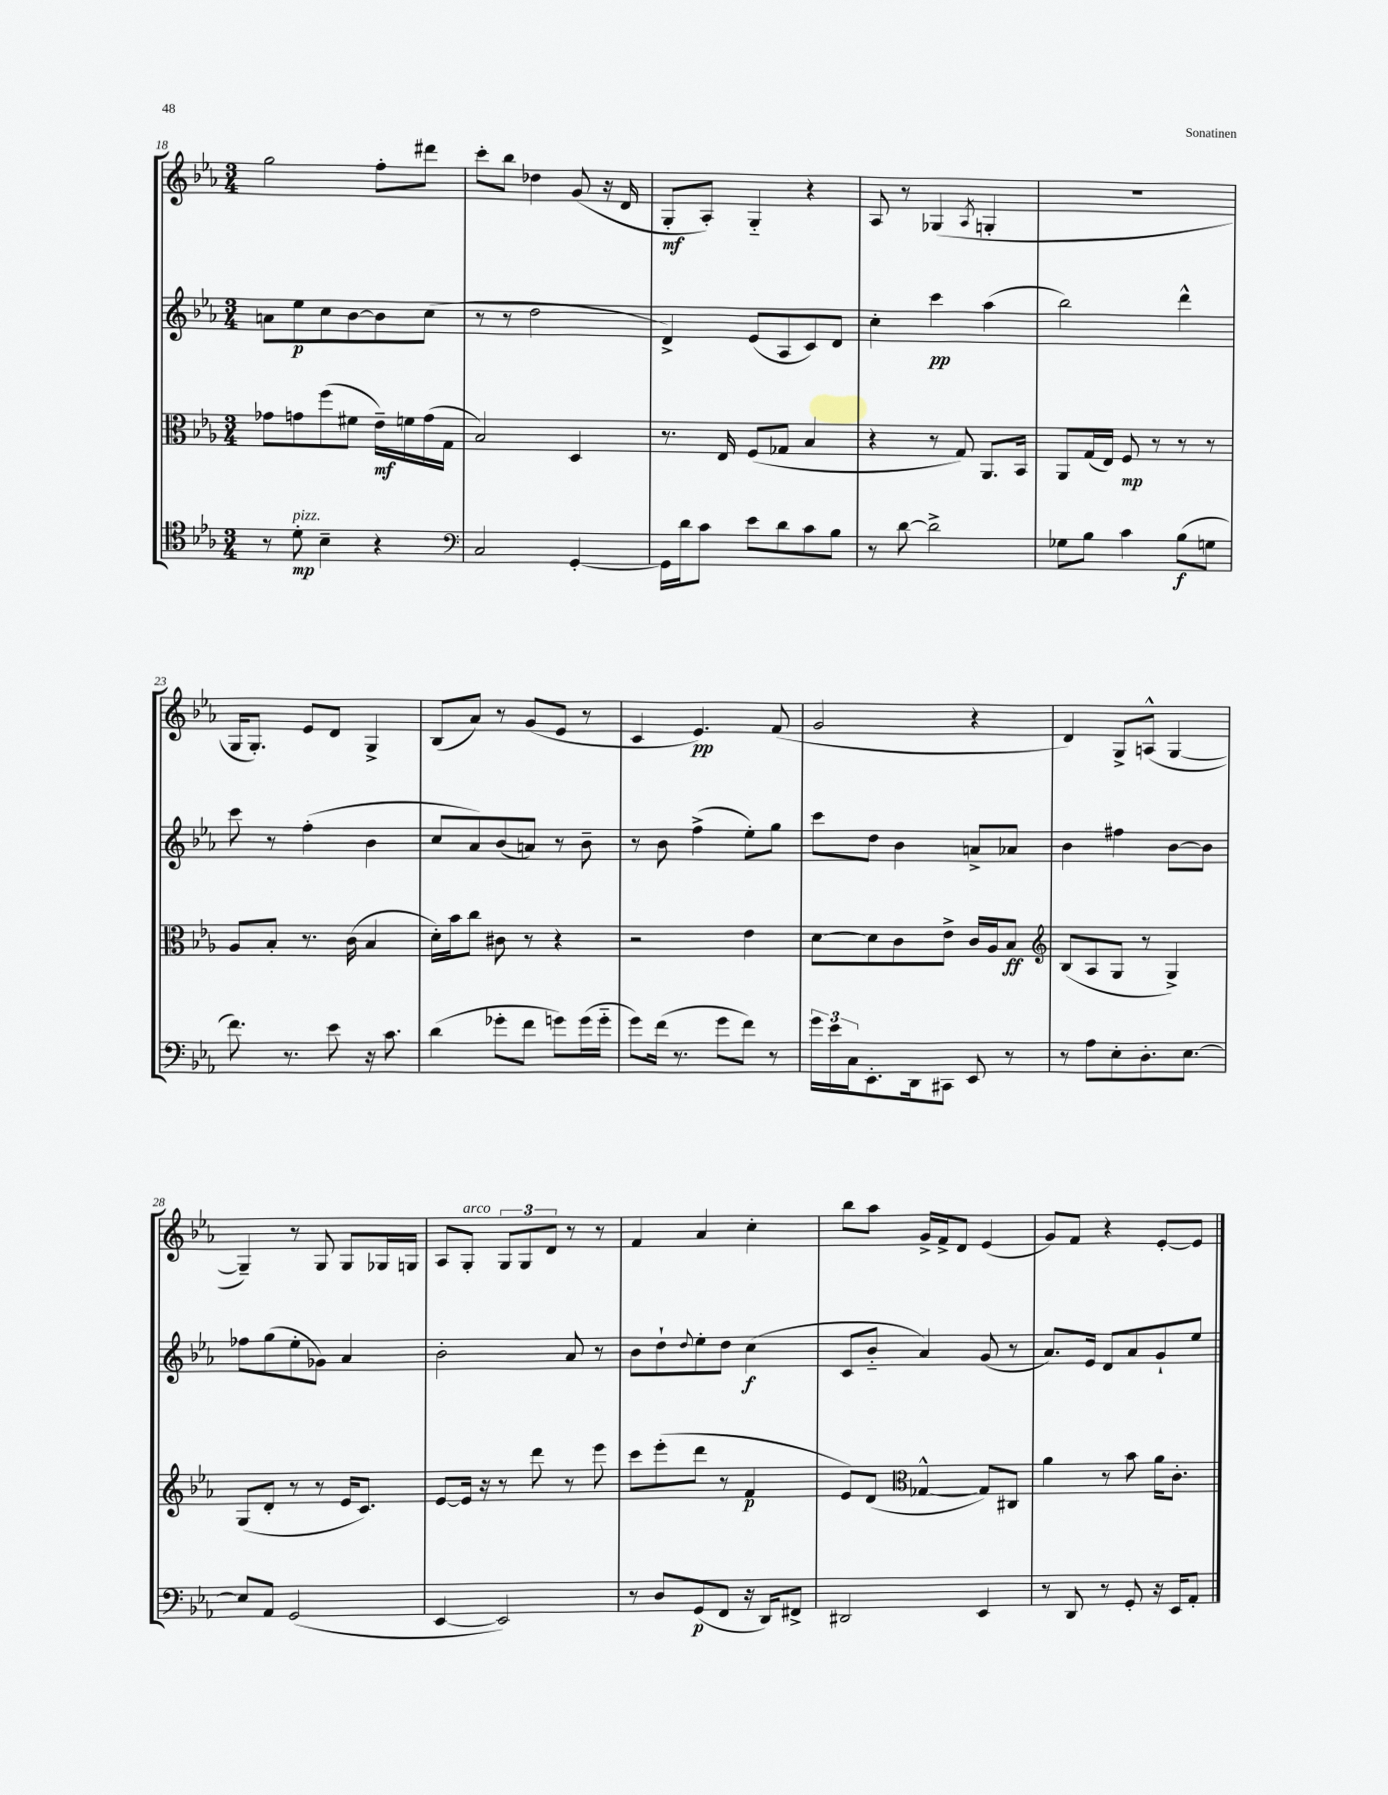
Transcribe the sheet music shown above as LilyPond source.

<<
\new StaffGroup <<
\new Staff = "s0" {
    \clef treble \key ees \major \numericTimeSignature \time 3/4
    g''2 f''8-. dis'''8 |
    c'''8-. bes''8 des''4 g'8( r16 d'16 |
    g8-.\mf aes8-.) g4-_ r4 |
    aes8 r8 ges4( \acciaccatura { aes8 } g4-. |
    R2. |
    g16 g8.-.) ees'8 d'8 g4-> |
    bes8( aes'8) r8 g'8( ees'8 r8 |
    c'4 ees'4.\pp) f'8( |
    g'2 r4 |
    d'4) g8-> a8-^( g4~ |
    g4--) r8 g8 g8 ges16 g16 |
    aes8 g8-.^\markup { \italic "arco" } \tuplet 3/2 { g8 g8 d'8 } r8 r8 |
    f'4 aes'4 c''4-. |
    bes''8 aes''8 g'16-> f'16-> d'8 ees'4( |
    g'8) f'8 r4 ees'8~-. ees'8 \bar "|." |
}
\new Staff = "s1" {
    \clef treble \key ees \major \numericTimeSignature \time 3/4
    a'8 ees''8\p c''8 bes'8~ bes'8 c''8( |
    r8 r8 d''2 |
    d'4->) ees'8( aes8 c'8) d'8 |
    c''4-. c'''4\pp aes''4( |
    bes''2) d'''4-^ |
    c'''8 r8 f''4-.( bes'4 |
    c''8 aes'8) bes'8( a'8) r8 bes'8-- |
    r8 bes'8 f''4->( ees''8-.) g''8 |
    c'''8 d''8 bes'4 a'8-> aes'8 |
    bes'4 fis''4 bes'8~ bes'8 |
    fes''8 g''8( ees''8-. ges'8) aes'4 |
    bes'2-. aes'8 r8 |
    bes'8 d''8-! \appoggiatura { d''8 } ees''8-. d''8 c''4\f( |
    c'8 bes'8-_ aes'4) g'8( r8 |
    aes'8.) ees'16 d'8 aes'8 g'8-! ees''8 \bar "|." |
}
\new Staff = "s2" {
    \clef alto \key ees \major \numericTimeSignature \time 3/4
    ges'8 g'8 f''8( fis'8 ees'16--\mf) f'16 g'16( g16 |
    bes2) d4 |
    r8. ees16 f8( ges8 bes4 |
    r4 r8 g8) aes,8. bes,16 |
    aes,8 g16( ees16) f8\mp r8 r8 r8 |
    aes8 bes8-. r8. c'16( bes4 |
    d'16-.) bes'16 c''8 cis'8 r8 r4 |
    r2 ees'4 |
    d'8~ d'8 c'8 ees'8-> c'16 aes16 bes8\ff |
    \clef treble bes8( aes8 g8 r8 g4->) |
    g8( d'8-. r8 r8 ees'16 c'8.) |
    ees'8~ ees'16 r16 r8 d'''8 r8 ees'''8 |
    c'''8 ees'''8-.( d'''8 r8 f'4\p |
    ees'8) d'8( \clef alto ges4~-^ ges8) cis8 |
    aes'4 r8 bes'8 aes'16 c'8.-. \bar "|." |
}
\new Staff = "s3" {
    \clef tenor \key ees \major \numericTimeSignature \time 3/4
    r8 d'8-.\mp^\markup { \italic "pizz." } bes4-- r4 |
    \clef bass c2 g,4~-. |
    g,16 d'16 c'8 ees'8 d'8 c'8 bes8 |
    r8 d'8~ d'2-> |
    ges8 bes8 c'4 bes8\f( g8 |
    f'8.) r8. ees'8 r16 c'8. |
    d'4( ges'8-. f'8 g'8) g'16( g'16-_ |
    g'8) f'16( r8. g'8 f'8) r8 |
    \tuplet 3/2 { g'16 ees'16 c16 } ees,8.-. d,16 cis,8 ees,8 r8 |
    r8 aes8 ees8-. d8.-. ees8.~ |
    ees8 aes,8 g,2( |
    ees,4~ ees,2) |
    r8 d8 g,8\p( f,8 r16 d,16) fis,8-> |
    dis,2 ees,4 |
    r8 d,8 r8 g,8-. r16 ees,16 aes,8-. \bar "|." |
}
>>
>>
\layout { \context { \Score currentBarNumber = #18 } }
